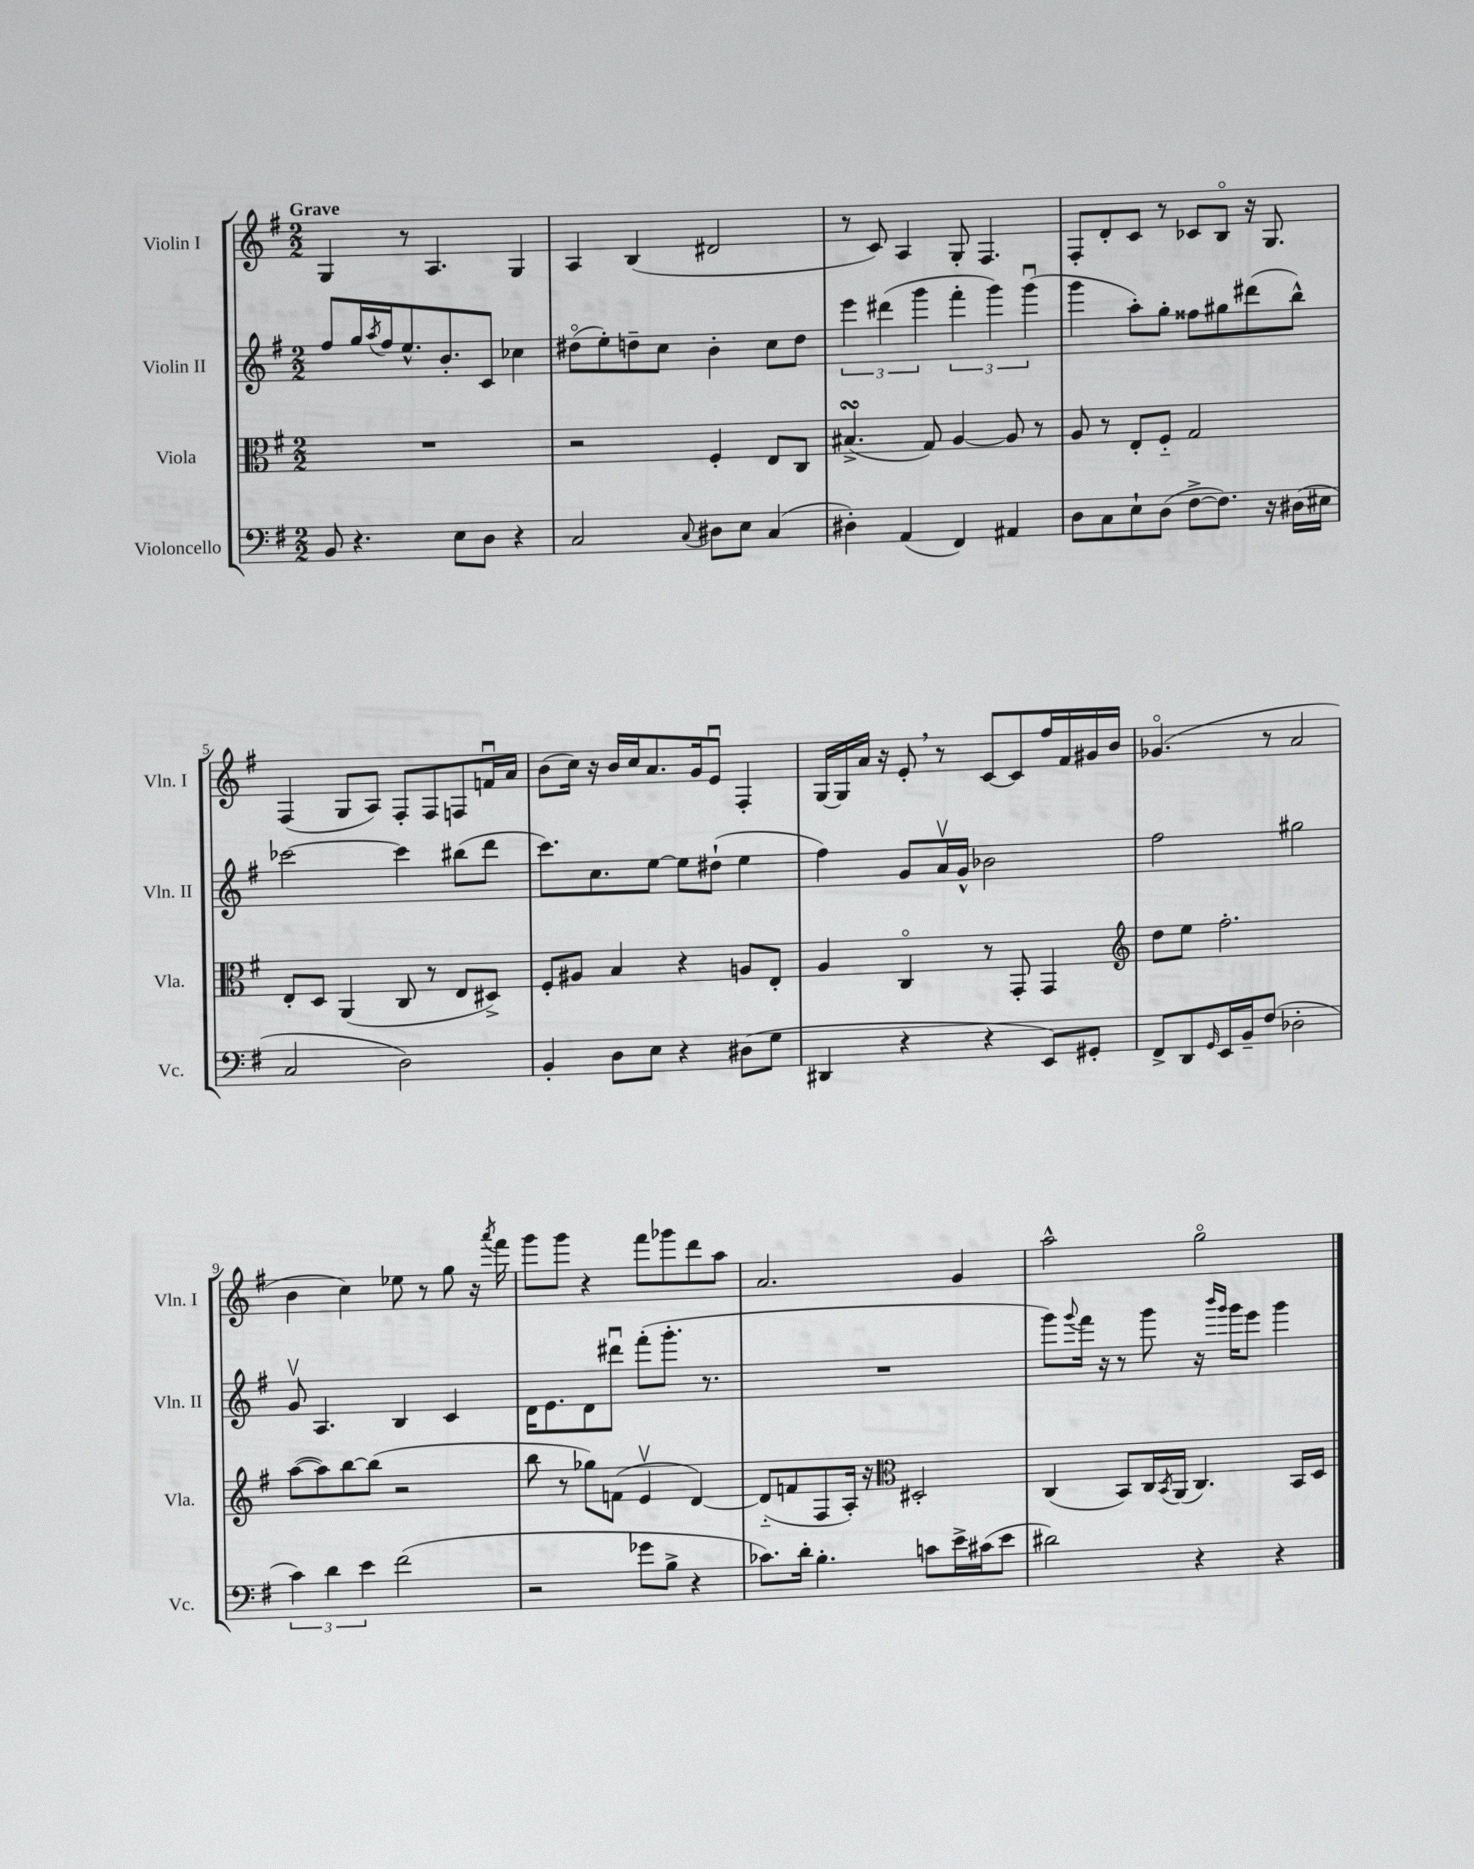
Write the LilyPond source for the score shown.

<<
\new StaffGroup <<
\new Staff = "s0" \with { instrumentName = "Violin I" shortInstrumentName = "Vln. I" } {
    \clef treble \key g \major \numericTimeSignature \time 2/2 \tempo "Grave"
    g4 r8 a4. g4 |
    a4 b4( dis'2 |
    r8 c'8) a4 g8-. fis4. |
    fis8-. d'8-. c'8 r8 ces'8 b8\flageolet r16 g8. |
    fis4( g8 a8) fis8-. fis8 f8 f'16\downbow a'16 |
    b'8( c''16) r16 b'16 c''16 a'8. g'16 e'8\downbow fis4-. |
    g16~ g16 a'16 r16 e'8-. \breathe r8 c'8~ c'8 fis''16 fis'16 gis'16 b'16 |
    ges'4.\flageolet( r8 a'2 |
    b'4 c''4) ees''8 r8 g''8 r16 \acciaccatura { a'''8 } fis'''16 |
    g'''8 g'''8 r4 fis'''8 ges'''8 d'''8 a''8 |
    a'2. g'4 |
    a''2-^ g''2\flageolet \bar "|." |
}
\new Staff = "s1" \with { instrumentName = "Violin II" shortInstrumentName = "Vln. II" } {
    \clef treble \key g \major \numericTimeSignature \time 2/2
    fis''8 g''16 \acciaccatura { a''8 } fis''16 e''8.-^ b'8.-. c'8 ces''4 |
    dis''8\flageolet( e''8-.) d''8-- c''8 b'4-. c''8 d''8 |
    \tuplet 3/2 { e'''4 dis'''4( g'''4 } \tuplet 3/2 { fis'''4-. g'''4) g'''4\downbow( } |
    g'''4 a''8-.) g''8-. fisis''8 gis''8 dis'''8( b''8-^) |
    ces'''2~ ces'''4 bis''8( d'''8 |
    c'''8.) c''8. e''8~ e''8 dis''8-!( e''4 |
    fis''4) g'8 a'16\upbow g'16-^ bes'2 |
    fis''2 gis''2 |
    g'8\upbow a4. b4 c'4 |
    d'16 e'8. d'8 dis'''8\downbow fis'''8-.( g'''8.-. r8. |
    R1 |
    g'''8) \appoggiatura { g'''8 } fis'''16 r16 r8 g'''8 r16 \grace { b'''16 g'''16 } g'''16 e'''8 g'''4 \bar "|." |
}
\new Staff = "s2" \with { instrumentName = "Viola" shortInstrumentName = "Vla." } {
    \clef alto \key g \major \numericTimeSignature \time 2/2
    R1 |
    r2 fis4-. e8 c8 |
    bis4.->\turn( g8) a4~ a8 r8 |
    a8 r8 e8-. fis8-_ g2 |
    e8-. d8 a,4( c8 r8 e8 dis8->) |
    fis8-. ais8 b4 r4 a8 e8-. |
    a4 c4\flageolet r8 g,8-. g,4 |
    \clef treble d''8 e''8 fis''2.-. |
    a''8~( a''8) b''8~ b''8( r2 |
    b''8 r8 ges''8) f'8( e'4\upbow d'4~) |
    d'8-_( f'8 fis8 a16-.) r16 \clef alto dis2-. |
    c4( b,8) c16 \acciaccatura { b,8 } a,16( c4.) b,16 d16 \bar "|." |
}
\new Staff = "s3" \with { instrumentName = "Violoncello" shortInstrumentName = "Vc." } {
    \clef bass \key g \major \numericTimeSignature \time 2/2
    b,8 r4. e8 d8 r4 |
    c2 \appoggiatura { c8 } dis8 e8 c4( |
    dis4-.) a,4( fis,4) ais,4 |
    d8 c8 e8-! d8( fis8~-> fis8.) r16 dis16( eis16 |
    c2 d2) |
    b,4-. d8 e8 r4 dis8( g8 |
    dis,4 r4 r4 e,8) gis,8-. |
    fis,8-> d,8 \grace { g,16 } e,16 b,16-- fis8( des2-. |
    \tuplet 3/2 { c'4) d'4 e'4 } fis'2( |
    r2 ges'8 b8-> r4 |
    ces'8.) d'16-. b4.-. c'8 e'16-> cis'16( e'8 |
    dis'2) r4 r4 \bar "|." |
}
>>
>>
